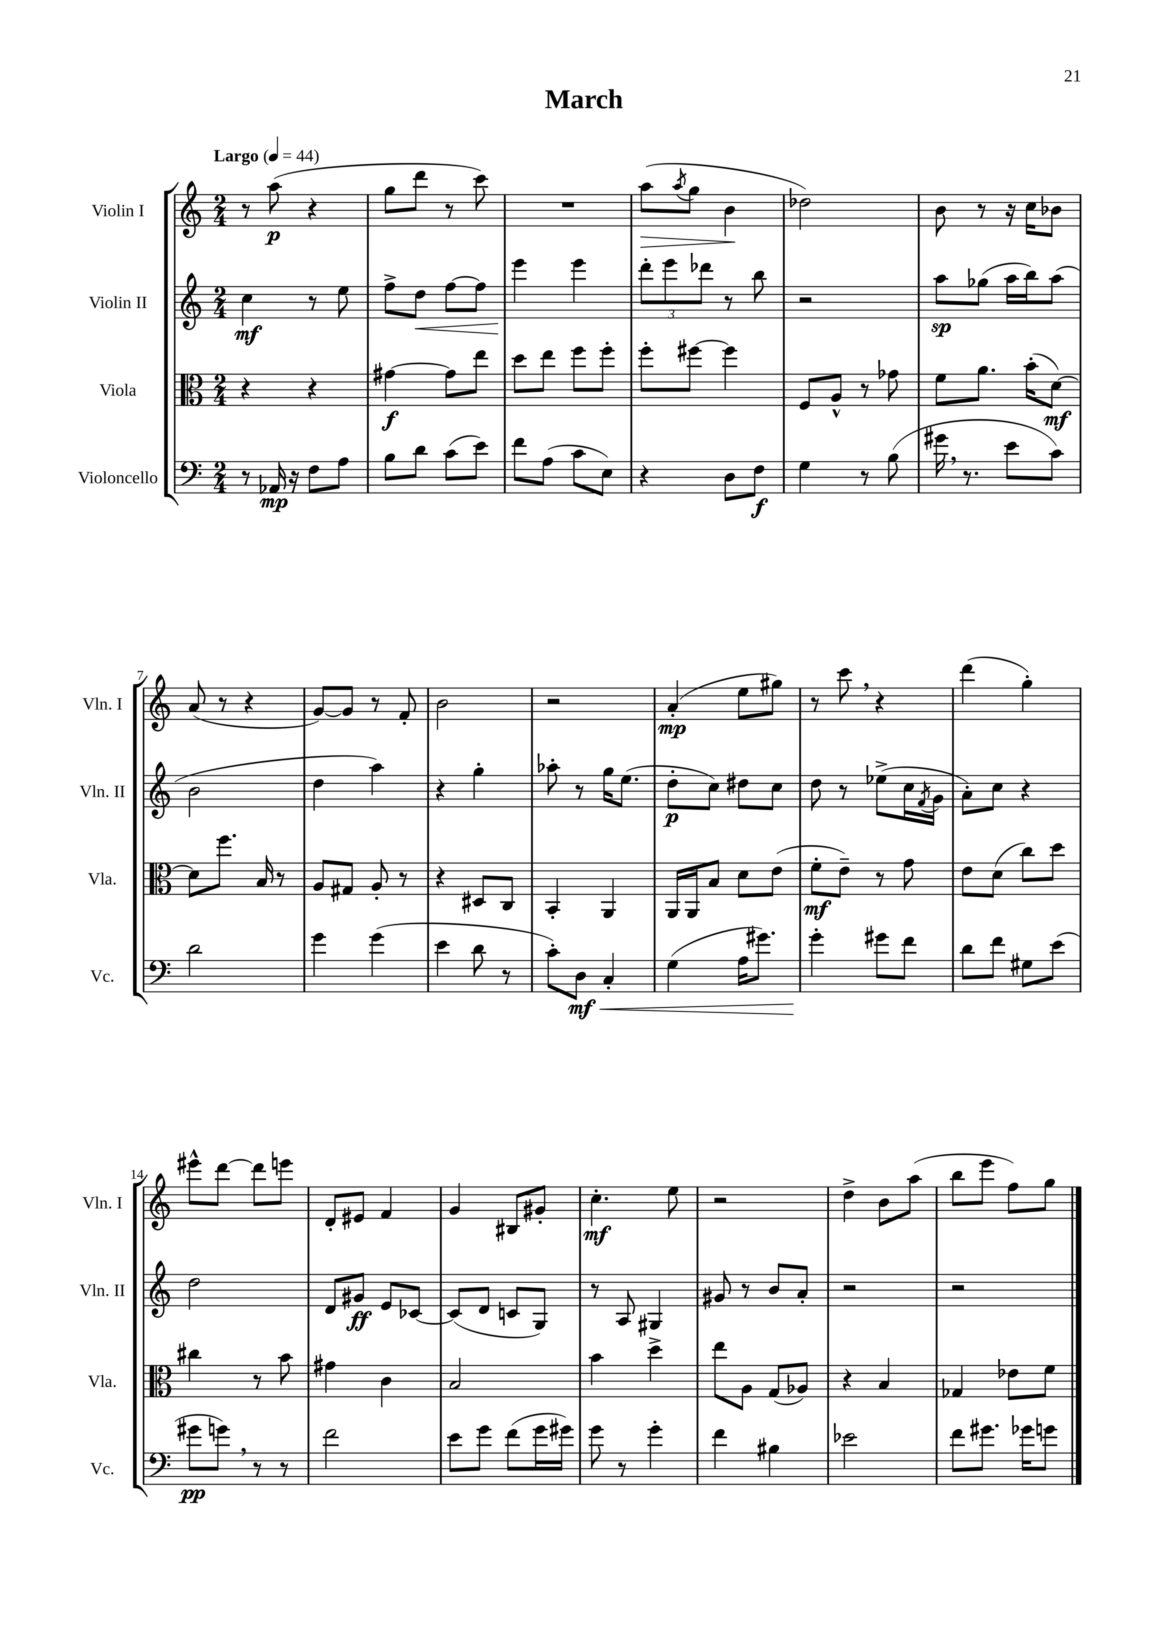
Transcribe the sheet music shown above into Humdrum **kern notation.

**kern	**kern	**kern	**kern
*staff4	*staff3	*staff2	*staff1
*clefF4	*clefC3	*clefG2	*clefG2
*k[]	*k[]	*k[]	*k[]
*M2/4	*M2/4	*M2/4	*M2/4
*MM44	*MM44	*MM44	*MM44
8r	4r	4cc	8r
16AA-	.	.	(8aa
16r	.	.	.
8F	4r	8r	4r
8A	.	8ee	.
=	=	=	=
8B	[4g#	8ff^	8gg
8d	.	8dd	8ddd
(8c	8g#]	[8ff	8r
8e)	8ee	8ff]	8ccc)
=	=	=	=
8f	8dd	4eee	2r
(8A	8ee	.	.
8c	8ff	4eee	.
8E)	8ff'	.	.
=	=	=	=
4r	8ff'	12ddd'	(8aa
.	.	12eee	.
.	.	.	8qaa
.	[8ff#	.	8gg
.	.	12ddd-	.
8D	4ff#]	8r	4b
8F	.	8bb	.
=	=	=	=
4G	8F	2r	2dd-)
.	8A^^	.	.
8r	8r	.	.
(8B	8g-	.	.
=	=	=	=
16g#	8f	8aa	8b
8.r	.	.	.
.	8.a	(8gg-	8r
8e	.	16aa	16r
.	(16b'	16bb)	16cc
8c)	[8d)	(8aa	8b-
=	=	=	=
2d	8d]	2b	(8a
.	8.ff	.	8r
.	.	.	4r
.	16B	.	.
.	8r	.	.
=	=	=	=
4g	8A	4dd	[8g)
.	8G#	.	8g]
(4g	8A'	4aa)	8r
.	8r	.	8f'
=	=	=	=
4e	4r	4r	2b
8d	8D#	4gg'	.
8r	8C	.	.
=	=	=	=
8c')	4BB'	8aa-'	2r
8D	.	8r	.
4C'	4AA	16gg	.
.	.	(8.ee	.
=	=	=	=
(4G	16AA	8dd'	(4a'
.	16AA	.	.
.	8B	8cc)	.
16A	8d	8dd#	8ee
8.g#)	.	.	.
.	(8e	8cc	8gg#)
=	=	=	=
4g'	8f'	8dd	8r
.	8e~)	8r	8ccc
8g#	8r	(8ee-^	4r
8f	8g	16cc	.
.	.	8qf	.
.	.	16g	.
=	=	=	=
8d	8e	8a')	(4ddd
8f	(8d	8cc	.
8G#	8cc)	4r	4gg')
(8e	8dd	.	.
=	=	=	=
8g#	4cc#	2dd	8eee#^^
8g)	.	.	[8ddd
8r	8r	.	8ddd]
8r	8b	.	8eee
=	=	=	=
2f	4g#	8d	8d'
.	.	8g#	8e#
.	4c	8e	4f
.	.	[8c-	.
=	=	=	=
8e	2B	(8c-]	4g
8g	.	8d	.
(8f	.	8c	8B#
16g	.	8G)	8g#'
16g#)	.	.	.
=	=	=	=
8g	4b	8r	4.cc'
8r	.	8A	.
4g'	4dd^	4G#	.
.	.	.	8ee
=	=	=	=
4f	8ee	8g#	2r
.	8A	8r	.
4B#	(8G	8b	.
.	8A-)	8a'	.
=	=	=	=
2e-	4r	2r	4dd^
.	4B	.	8b
.	.	.	(8aa
=	=	=	=
8f	4G-	2r	8bb
8.g#	.	.	8eee
.	8e-	.	8ff)
16g-	.	.	.
8g	8f	.	8gg
==	==	==	==
*-	*-	*-	*-
